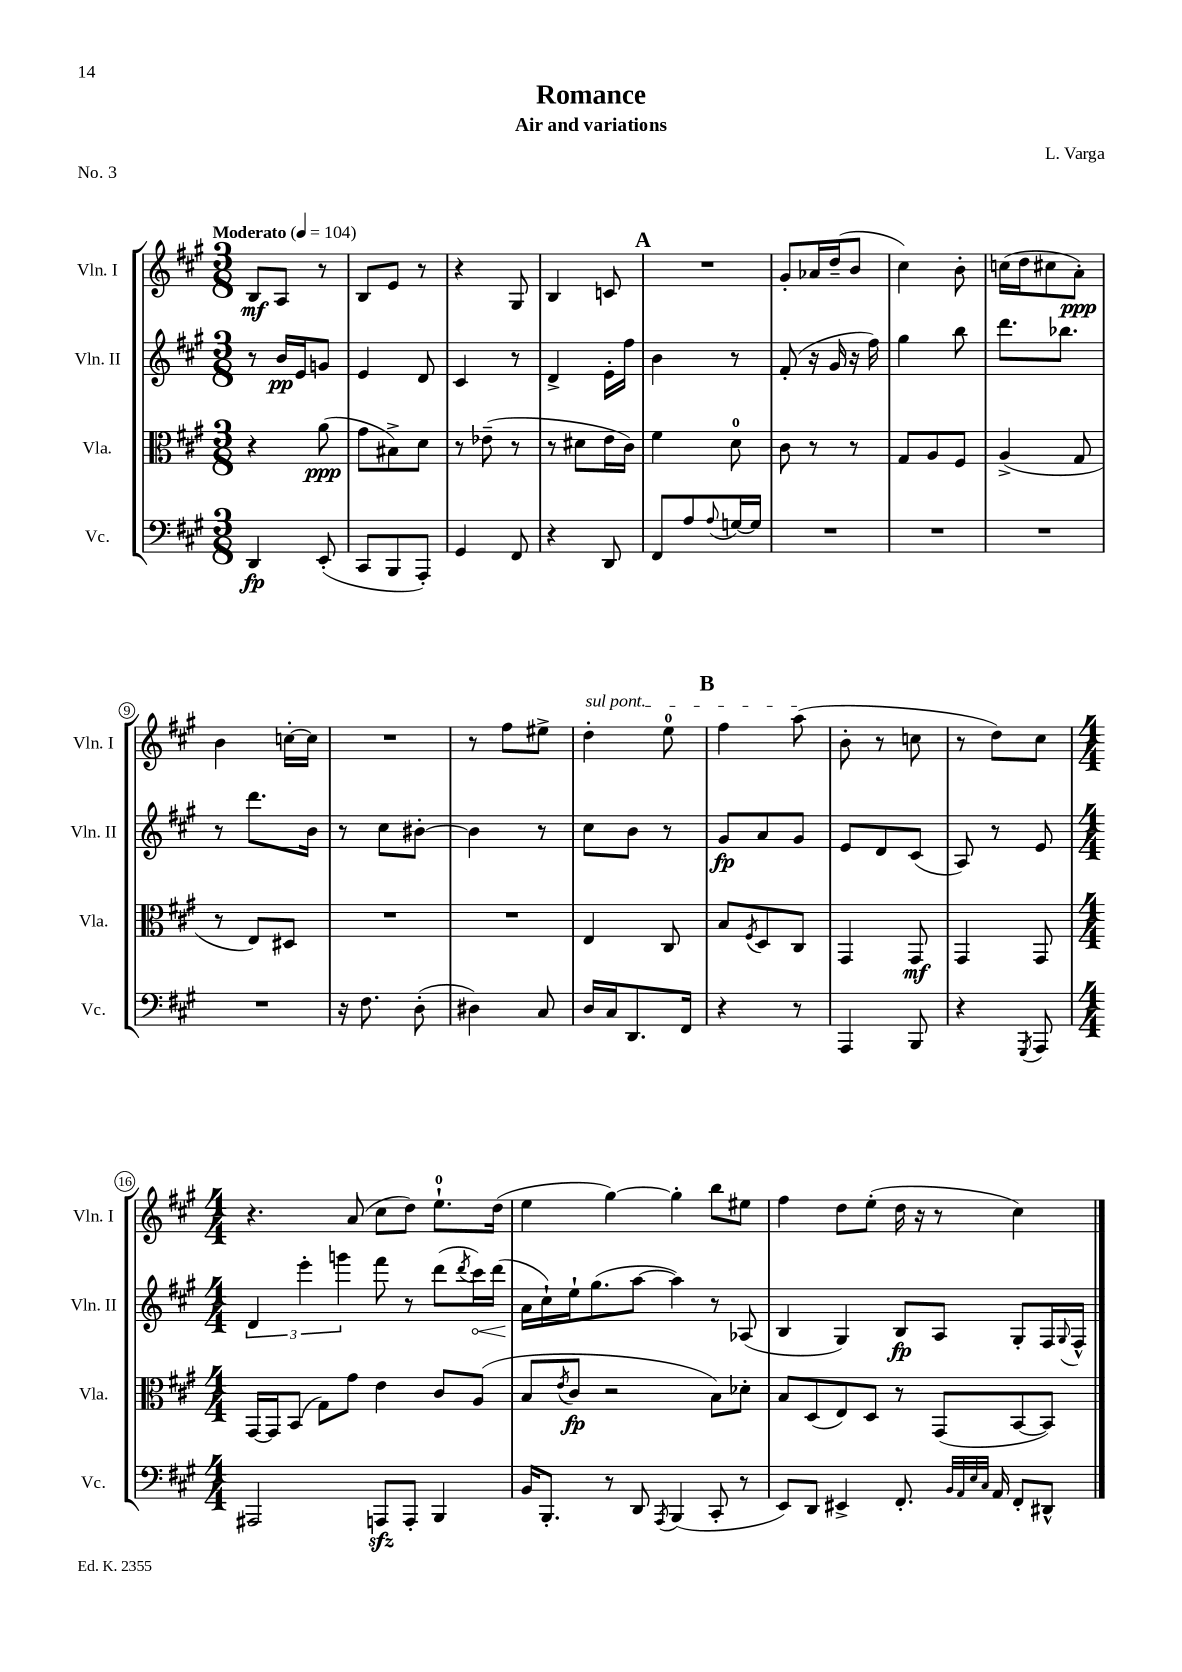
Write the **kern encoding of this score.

**kern	**kern	**kern	**kern
*staff4	*staff3	*staff2	*staff1
*clefF4	*clefC3	*clefG2	*clefG2
*k[f#c#g#]	*k[f#c#g#]	*k[f#c#g#]	*k[f#c#g#]
*M3/8	*M3/8	*M3/8	*M3/8
*MM104	*MM104	*MM104	*MM104
4DD	4r	8r	8B
.	.	16b	8A
.	.	16e	.
(8EE'	(8a	8g	8r
=	=	=	=
8CC#	8g#	4e	8B
8BBB	8B#^)	.	8e
8AAA')	8d	8d	8r
=	=	=	=
4GG#	8r	4c#	4r
.	(8e-~	.	.
8FF#	8r	8r	8G#
=	=	=	=
4r	8r	4d^	4B
.	8d#	.	.
8DD	16e	16e'	8c
.	16c#)	16ff#	.
=	=	=	=
8FF#	4f#	4b	4.r
8A	.	.	.
8qqA	.	.	.
[16G	8d	8r	.
16G]	.	.	.
=	=	=	=
4.r	8c#	(8f#'	8g#'
.	8r	16r	16a-
.	.	16g#	(16dd~
.	8r	16r	8b
.	.	16ff#)	.
=	=	=	=
4.r	8G#	4gg#	4cc#)
.	8A	.	.
.	8F#	8bb	8b'
=	=	=	=
4.r	(4A^	8.ddd	(16cc
.	.	.	16dd
.	.	.	8cc#
.	.	8.bb-	.
.	8G#	.	8a')
=	=	=	=
4.r	8r	8r	4b
.	8E)	8.ddd	.
.	8D#	.	[16cc'
.	.	16b	16cc]
=	=	=	=
16r	4.r	8r	4.r
8.F#	.	.	.
.	.	8cc#	.
(8D'	.	[8b#'	.
=	=	=	=
4D#)	4.r	4b#]	8r
.	.	.	8ff#
8C#	.	8r	8ee#^
=	=	=	=
16D	4E	8cc#	4dd'
16C#	.	.	.
8.DD	.	8b	.
.	8C#	8r	8ee
16FF#	.	.	.
=	=	=	=
4r	8B	8g#	4ff#
.	8qF#	.	.
.	8D	8a	.
8r	8C#	8g#	(8aa
=	=	=	=
4AAA	4GG#	8e	8b'
.	.	8d	8r
8BBB	8GG#	(8c#	8cc
=	=	=	=
4r	4GG#	8A)	8r
.	.	8r	8dd)
8qGGG#	.	.	.
8AAA	8GG#	8e	8cc#
=	=	=	=
*M4/4	*M4/4	*M4/4	*M4/4
2AAA#	[16GG#	6d	4.r
.	16GG#]	.	.
.	(8BB	.	.
.	.	6eee'	.
.	8G#)	.	.
.	.	6ggg	.
.	8g#	.	(8a
8AAA	4e	8fff#	8cc#
8AAA'	.	8r	8dd)
4BBB	8c#	(8ddd	8.ee`
.	.	8qddd	.
.	(8A	16ccc#)	.
.	.	(16ddd	(16dd
=	=	=	=
16BB	8B	16a	4ee
8.BBB'	.	16cc#`)	.
.	8qe	.	.
.	8c#	16ee`	.
.	.	(8.gg#	.
8r	2r	.	[4gg#)
8DD	.	[8aa	.
8qAAA	.	.	.
(4BBB	.	4aa])	4gg#']
8CC#'	8B)	8r	8bb
8r	8d-'	(8A-	8ee#
=	=	=	=
8EE)	8B	4B	4ff#
8DD	(8D	.	.
4EE#^	8E)	4G#)	8dd
.	8D	.	(8ee'
8.FF#'	8r	8B	16dd
.	.	.	16r
.	(8GG#	8A	8r
32qqBB	.	.	.
32qqAA	.	.	.
32qqE	.	.	.
32qqC#	.	.	.
16AA	.	.	.
8FF#'	[8BB	8G#'	4cc#)
8DD#^^	8BB])	16F#	.
.	.	8qqG#	.
.	.	16F#^^	.
==	==	==	==
*-	*-	*-	*-
